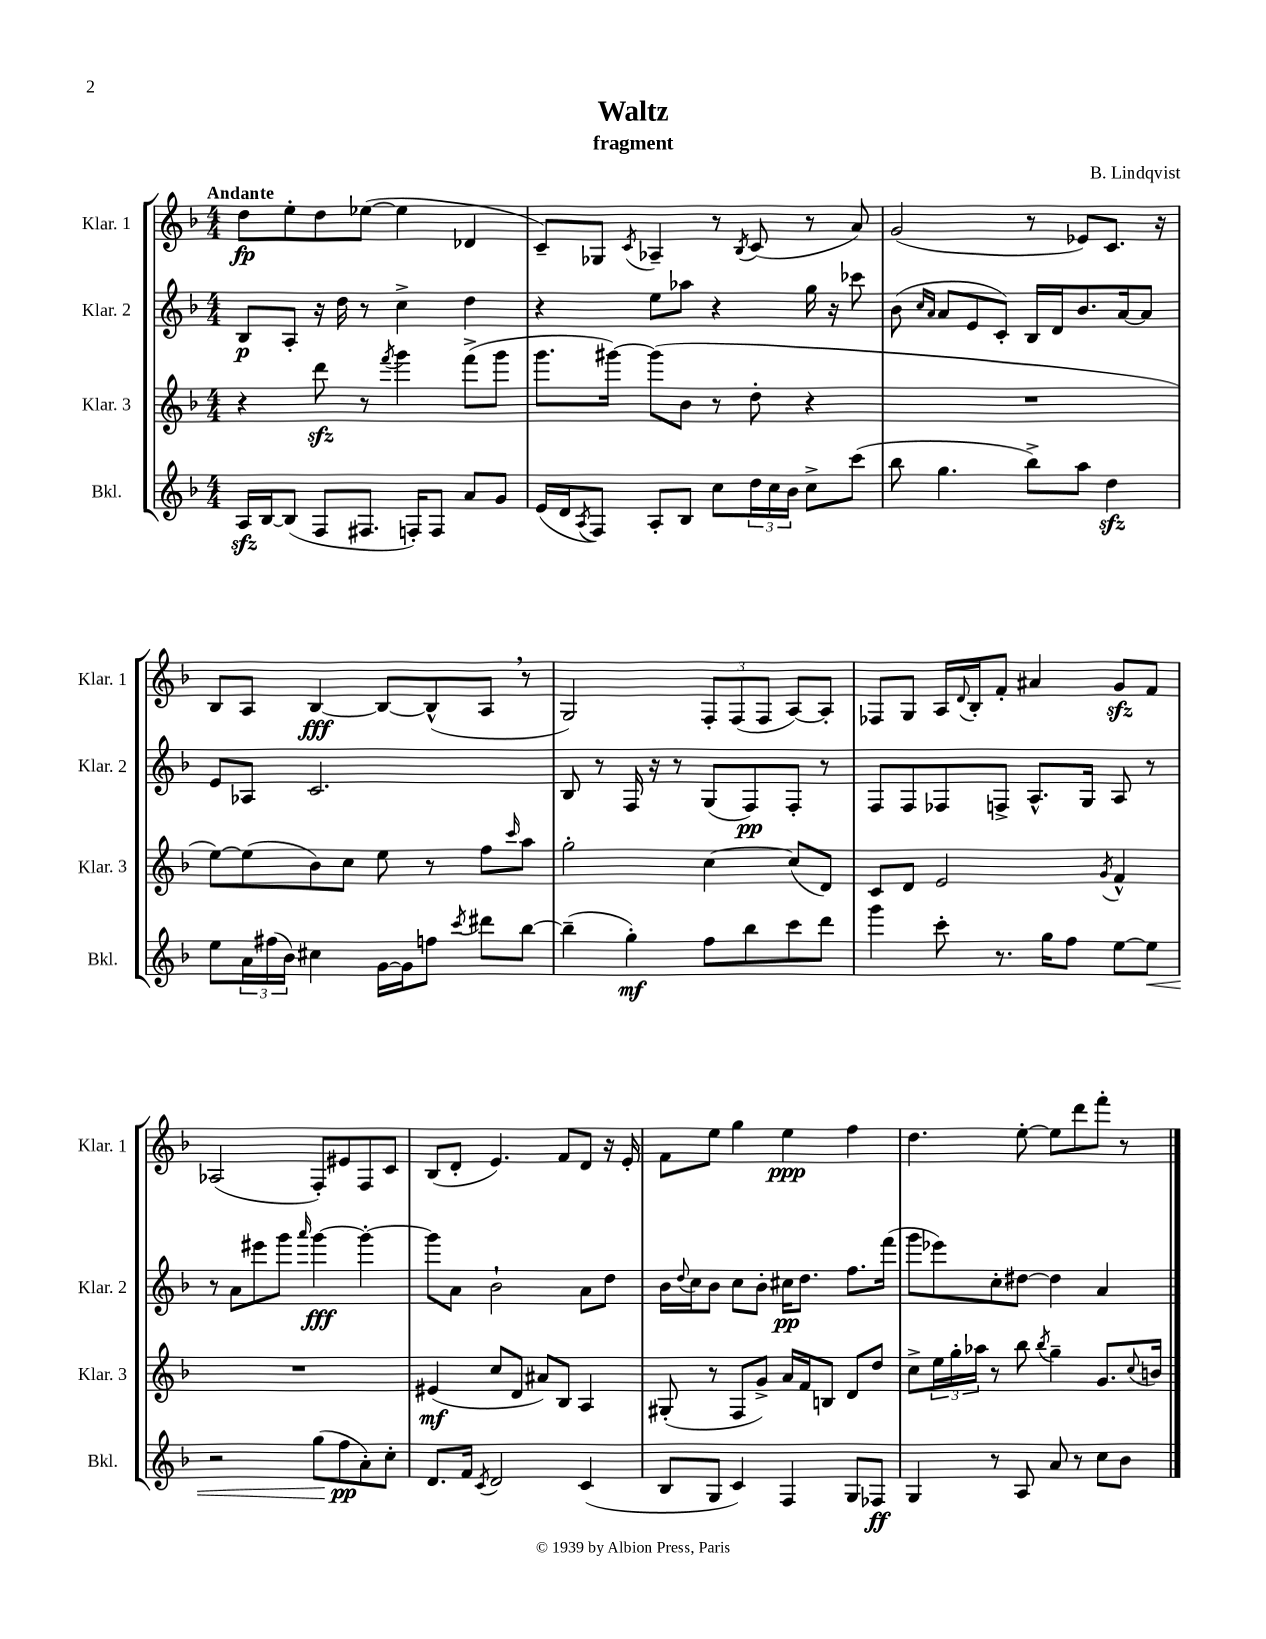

**kern	**kern	**kern	**kern
*staff4	*staff3	*staff2	*staff1
*clefG2	*clefG2	*clefG2	*clefG2
*k[b-]	*k[b-]	*k[b-]	*k[b-]
*M4/4	*M4/4	*M4/4	*M4/4
16A	4r	8B-	8dd
[16B-	.	.	.
(8B-]	.	8A'	8ee'
8F	8ddd	16r	8dd
.	.	16dd	.
8.F#	8r	8r	([8ee-
.	8qfff	.	.
.	4ggg	4cc^	4ee-]
16F')	.	.	.
8F	.	.	.
8a	(8fff^	4dd	4d-
8g	8ggg	.	.
=	=	=	=
(16e	8.ggg	4r	8c~)
16d	.	.	.
8qA	.	.	.
8F)	.	.	8G-
.	[16ggg#)	.	.
.	.	.	8qc
8A'	(8ggg#]	8ee	4A-~
8B-	8b-	8aa-	.
8cc	8r	4r	8r
.	.	.	8qB-
24dd	8dd'	.	(8c
24cc	.	.	.
24b-	.	.	.
8cc^	4r	16gg	8r
.	.	16r	.
(8ccc	.	8ccc-	8a)
=	=	=	=
8bb-	1r	(8b-	(2g
.	.	16qqcc	.
.	.	16qqa	.
4.gg	.	8a	.
.	.	8e	.
.	.	8c')	.
8bb-^)	.	16B-	8r
.	.	16d	.
8aa	.	8.b-	8e-)
4dd	.	.	8.c
.	.	[16a	.
.	.	8a]	.
.	.	.	16r
=	=	=	=
8ee	[8ee)	8e	8B-
24a	(8ee]	8A-	8A
(24ff#	.	.	.
24b-)	.	.	.
4cc#	8b-)	2.c	[4B-
.	8cc	.	.
[16g	8ee	.	8B-_
16g]	.	.	.
8ff	8r	.	(8B-^^]
8qccc	.	.	.
8ddd#	8ff	.	8A
.	16qqccc	.	.
[8bb-	8aa	.	8r
=	=	=	=
(4bb-~]	2gg'	8B-	2G)
.	.	8r	.
4gg')	.	16F	.
.	.	16r	.
.	.	8r	.
8ff	[4cc	(8G	12F'
.	.	.	(12F
8bb-	.	8F)	.
.	.	.	12F
8ccc	(8cc]	8F'	[8A)
8ddd	8d)	8r	8A']
=	=	=	=
4ggg	8c	8F	8F-
.	8d	8F	8G
8ccc'	2e	8F-	16A
.	.	.	8qqd
.	.	.	16B-'
8.r	.	8F^	8f'
.	.	8.A^^	4a#
16gg	.	.	.
8ff	.	.	.
.	.	16G	.
.	8qg	.	.
[8ee	4f^^	8A	8g
8ee]	.	8r	8f
=	=	=	=
2r	1r	8r	(2A-
.	.	8a	.
.	.	8eee#	.
.	.	8ggg	.
.	.	16qqaaa	.
(8gg	.	[4ggg	8F')
8ff	.	.	8e#
8a')	.	4ggg'_	8F
8cc'	.	.	8c
=	=	=	=
8.d	(4e#	8ggg]	(8B-
.	.	8a	8d'
16f	.	.	.
8qc	.	.	.
2d	8cc	2b-`	4.e)
.	8d	.	.
.	8a#)	.	.
.	8B-	.	8f
(4c	4A	8a	8d
.	.	8dd	16r
.	.	.	16e'
=	=	=	=
8B-	(8G#'	16b-	8f
.	.	8qqdd	.
.	.	16cc	.
8G	8r	8b-	8ee
4c)	8F	8cc	4gg
.	8g^)	8b-'	.
4F	16a	16cc#	4ee
.	16f	8.dd	.
.	8B	.	.
8G	8d	8.ff	4ff
8F-	8dd	.	.
.	.	(16fff	.
=	=	=	=
4G	8cc^	8ggg	4.dd
.	24ee	8eee-)	.
.	24gg'	.	.
.	24aa-	.	.
8r	8r	8cc'	.
8A	8bb-	[8dd#	[8ee'
.	8qbb-	.	.
8a	4gg~	4dd#]	8ee]
8r	.	.	8ddd
8cc	8.g	4a	8fff'
8b-	.	.	8r
.	8qqcc	.	.
.	16b	.	.
==	==	==	==
*-	*-	*-	*-
